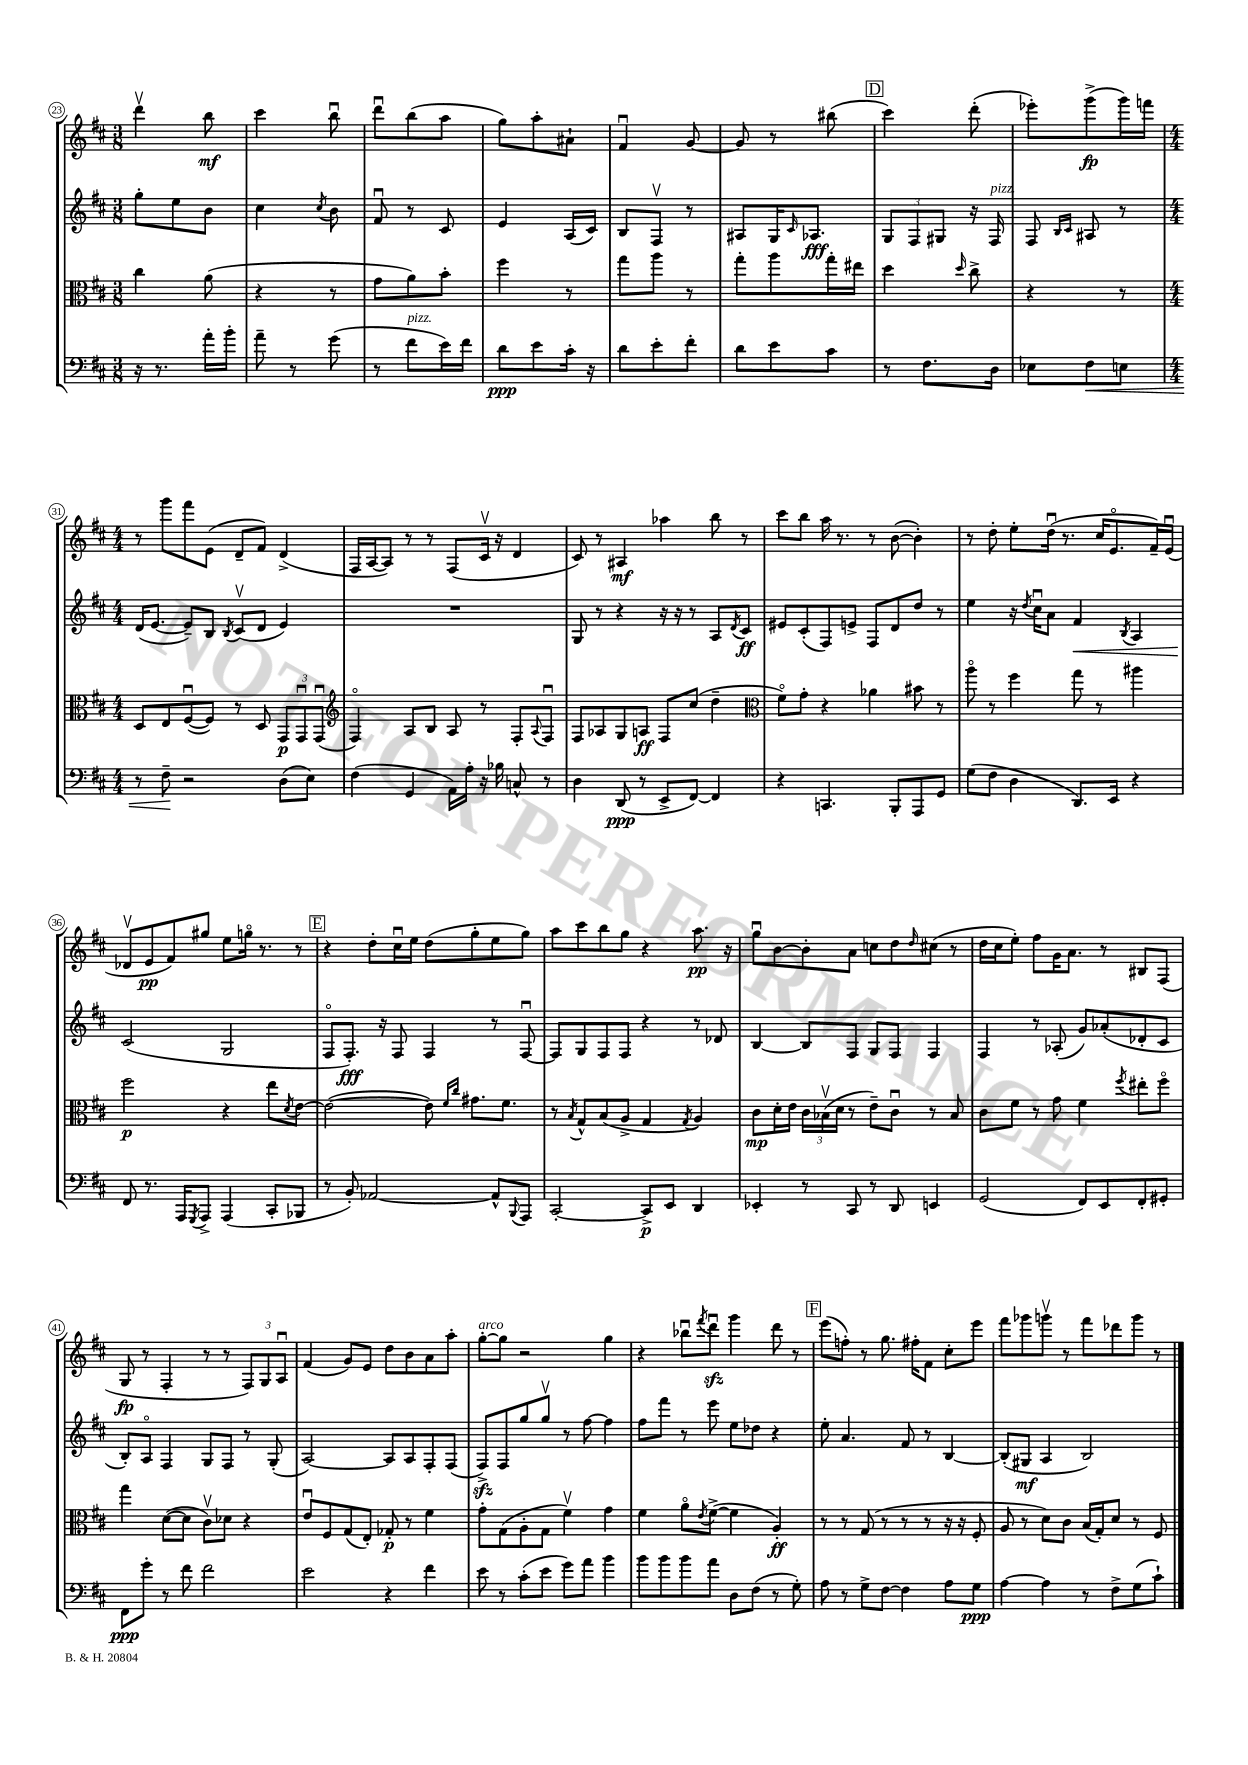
<<
\new StaffGroup <<
\new Staff = "s0" {
    \clef treble \key d \major \numericTimeSignature \time 3/8
    d'''4\upbow b''8\mf |
    cis'''4 b''8\downbow |
    d'''8\downbow b''8( a''8 |
    g''8) a''8-. ais'8-! |
    fis'4\downbow g'8~ |
    g'8 r8 bis''8( |
    \mark \markup { \box "D" } cis'''4) d'''8-.( |
    ees'''8-.) g'''8->\fp( g'''16) f'''16 |
    \numericTimeSignature \time 4/4 r8 g'''8 fis'''8 e'8( d'8-- fis'8) d'4->( |
    fis16 a16~ a8) r8 r8 fis8( cis'16\upbow r16 d'4 |
    cis'8) r8 ais4\mf aes''4 b''8 r8 |
    cis'''8 b''8 a''16 r8. r8 b'8~( b'4-.) |
    r8 d''8-. e''8-. d''16\downbow( r8. cis''16 e'8.\flageolet fis'16--) e'16\downbow( |
    des'8\upbow e'8\pp fis'8) gis''8 e''8 g''16\flageolet r8. r8 |
    \mark \markup { \box "E" } r4 d''8-. cis''16\downbow e''16 d''8( g''8-. e''8 g''8) |
    a''8 cis'''8 b''8 g''8 r4 a''8.\pp r16 |
    g''8\downbow b'8~ b'8-. a'8 c''8 d''8 \grace { d''16 } cis''8( r8 |
    d''16 cis''16 e''8-.) fis''8 g'16 a'8. r8 bis8 fis8( |
    g8\fp r8 fis4-. r8 r8 \tuplet 3/2 { fis8) g8 a8\downbow } |
    fis'4( g'8) e'8 d''8 b'8 a'8 a''8-. |
    g''8~-.^\markup { \italic "arco" } g''8 r2 g''4 |
    r4 bes''8\downbow \acciaccatura { fis'''8 } d'''8\downbow\sfz g'''4 d'''8 r8 |
    \mark \markup { \box "F" } e'''8( f''8-.) r8 g''8. fis''16-. fis'8 cis''8-. e'''8 |
    fis'''8 ges'''8 g'''8\upbow r8 fis'''8 des'''8 g'''8 r8 \bar "|." |
}
\new Staff = "s1" {
    \clef treble \key d \major \numericTimeSignature \time 3/8
    g''8-. e''8 b'8 |
    cis''4 \acciaccatura { cis''8 } b'8 |
    fis'8\downbow r8 cis'8 |
    e'4 a16( cis'16) |
    b8 fis8\upbow r8 |
    ais8 g16 \grace { cis'16 } aes8.\fff |
    \mark \markup { \box "D" } \tuplet 3/2 { g8 fis8 gis8 } r16 fis16^\markup { \italic "pizz." } |
    fis8 \grace { b16 cis'16 } ais8 r8 |
    \numericTimeSignature \time 4/4 d'16( e'8.~ e'8--) b8 \acciaccatura { b8 } cis'8\upbow( d'8 e'4) |
    R1 |
    g8 r8 r4 r16 r16 r8 a8 \acciaccatura { d'8 } cis'8\ff |
    eis'8 cis'8-.( fis8) e'8-> fis8 d'8 d''8 r8 |
    e''4 r16 \acciaccatura { d''8 } cis''16\downbow a'8 fis'4\< \acciaccatura { b8 } a4 |
    cis'2\!( g2 |
    \mark \markup { \box "E" } fis8\flageolet fis8.-.\fff) r16 fis8 fis4 r8 fis8~\downbow |
    fis8 g8 fis8 fis8 r4 r8 des'8 |
    b4~ b8 fis8 g8 fis8 fis4 |
    fis4 r8 aes8-.( g'8) aes'8-.( des'8-. cis'8 |
    b8-.) a8\flageolet fis4 g8 fis8 r8 g8-.( |
    a2~) a8 a8 fis8-. fis8( |
    fis8->\sfz) fis8 g''8 g''8\upbow r8 fis''8~ fis''4 |
    fis''8 fis'''8 r8 e'''8 e''8 des''8 r4 |
    \mark \markup { \box "F" } e''8-. a'4. fis'8 r8 b4~ |
    b8-.( gis8\mf a4 b2) \bar "|." |
}
\new Staff = "s2" {
    \clef alto \key d \major \numericTimeSignature \time 3/8
    cis''4 a'8( |
    r4 r8 |
    g'8 a'8) b'8-. |
    fis''4 r8 |
    g''8 a''8 r8 |
    g''8-. a''8 g''16-. eis''16 |
    \mark \markup { \box "D" } d''4 \grace { d''16 } cis''8-> |
    r4 r8 |
    \numericTimeSignature \time 4/4 d8 e8 fis8~\downbow( fis8) r8 d8 \tuplet 3/2 { g,8\p g,8\downbow g,8\downbow( } |
    \clef treble fis4\flageolet) a8 b8 a8 r8 fis8-. \appoggiatura { a8 } fis8\downbow |
    fis8 aes8 g8 a8\ff fis8 cis''8( d''4-- |
    \clef alto fis'8\flageolet) g'8-. r4 aes'4 bis'8 r8 |
    a''8\flageolet r8 fis''4 g''8 r8 ais''4 |
    fis''2\p r4 e''8 \acciaccatura { d'8 } e'8~ |
    \mark \markup { \box "E" } e'2~( e'8) \grace { fis'16 cis''16 } gis'8. fis'8. |
    r8 \acciaccatura { b8 } g8-^ b8( a8-> g4 \acciaccatura { g8 } a4) |
    cis'8\mp d'16-. e'16 \tuplet 3/2 { cis'16 bes16\upbow( d'16 } r8 e'8--) cis'8\downbow r8 bes8 |
    cis'8 fis'8 r8 g'8 fis'4 \acciaccatura { fis''8 } eis''8-. fis''8\flageolet |
    g''4 d'8~( d'8 cis'8\upbow) des'8 r4 |
    e'8\downbow fis8 g8( e8-.) ges8-.\p r8 fis'4 |
    g'8-. g8( a8-. g8 fis'4\upbow) g'4 |
    fis'4 a'8\flageolet \acciaccatura { e'8 } fis'8~->( fis'4 a4-.\ff) |
    \mark \markup { \box "F" } r8 r8 g8( r8 r8 r8 r16 r16 fis8-. |
    a8 r8 d'8) cis'8 b16( g16-.) d'8 r8 fis8 \bar "|." |
}
\new Staff = "s3" {
    \clef bass \key d \major \numericTimeSignature \time 3/8
    r16 r8. a'16-. b'16-. |
    a'8-- r8 g'8( |
    r8 fis'8^\markup { \italic "pizz." } e'16) fis'16 |
    d'8\ppp e'8 cis'16-. r16 |
    d'8 e'8-. fis'8-. |
    d'8 e'8 cis'8 |
    \mark \markup { \box "D" } r8 fis8. d16 |
    ees8 fis8\< e8 |
    \numericTimeSignature \time 4/4 r8 fis8--\! r2 d8( e8) |
    fis4( g,4 a,16) a16-. r16 bes16 c8-^ r8 |
    d4 d,8\ppp( r8 e,8-> fis,8~) fis,4 |
    r4 c,4. b,,8-. a,,8 g,8 |
    g8( fis8 d4 d,8.) e,16 r4 |
    fis,8 r8. a,,16 \acciaccatura { g,,8 } a,,8-> a,,4( cis,8-. bes,,8 |
    \mark \markup { \box "E" } r8 b,8-.) aes,2~ aes,8-^ \appoggiatura { b,,8 } a,,8 |
    cis,2~-. cis,8->\p e,8 d,4 |
    ees,4-. r8 cis,8 r8 d,8 e,4 |
    g,2( fis,8) e,8 fis,8-. gis,8-. |
    fis,8\ppp g'8-. r8 fis'8 fis'2 |
    e'2 r4 fis'4 |
    e'8 r8 cis'8-.( e'8 g'8) a'8 b'4 |
    b'8 b'8 b'8 a'8 d8 fis8( r8 g8-.) |
    \mark \markup { \box "F" } a8 r8 g8-> fis8~ fis4 a8 g8\ppp |
    a4~ a4 r8 fis8-> g8( cis'8-!) \bar "|." |
}
>>
>>
\layout { \context { \Score currentBarNumber = #23 \override BarNumber.stencil = #(make-stencil-circler 0.1 0.3 ly:text-interface::print) } }
